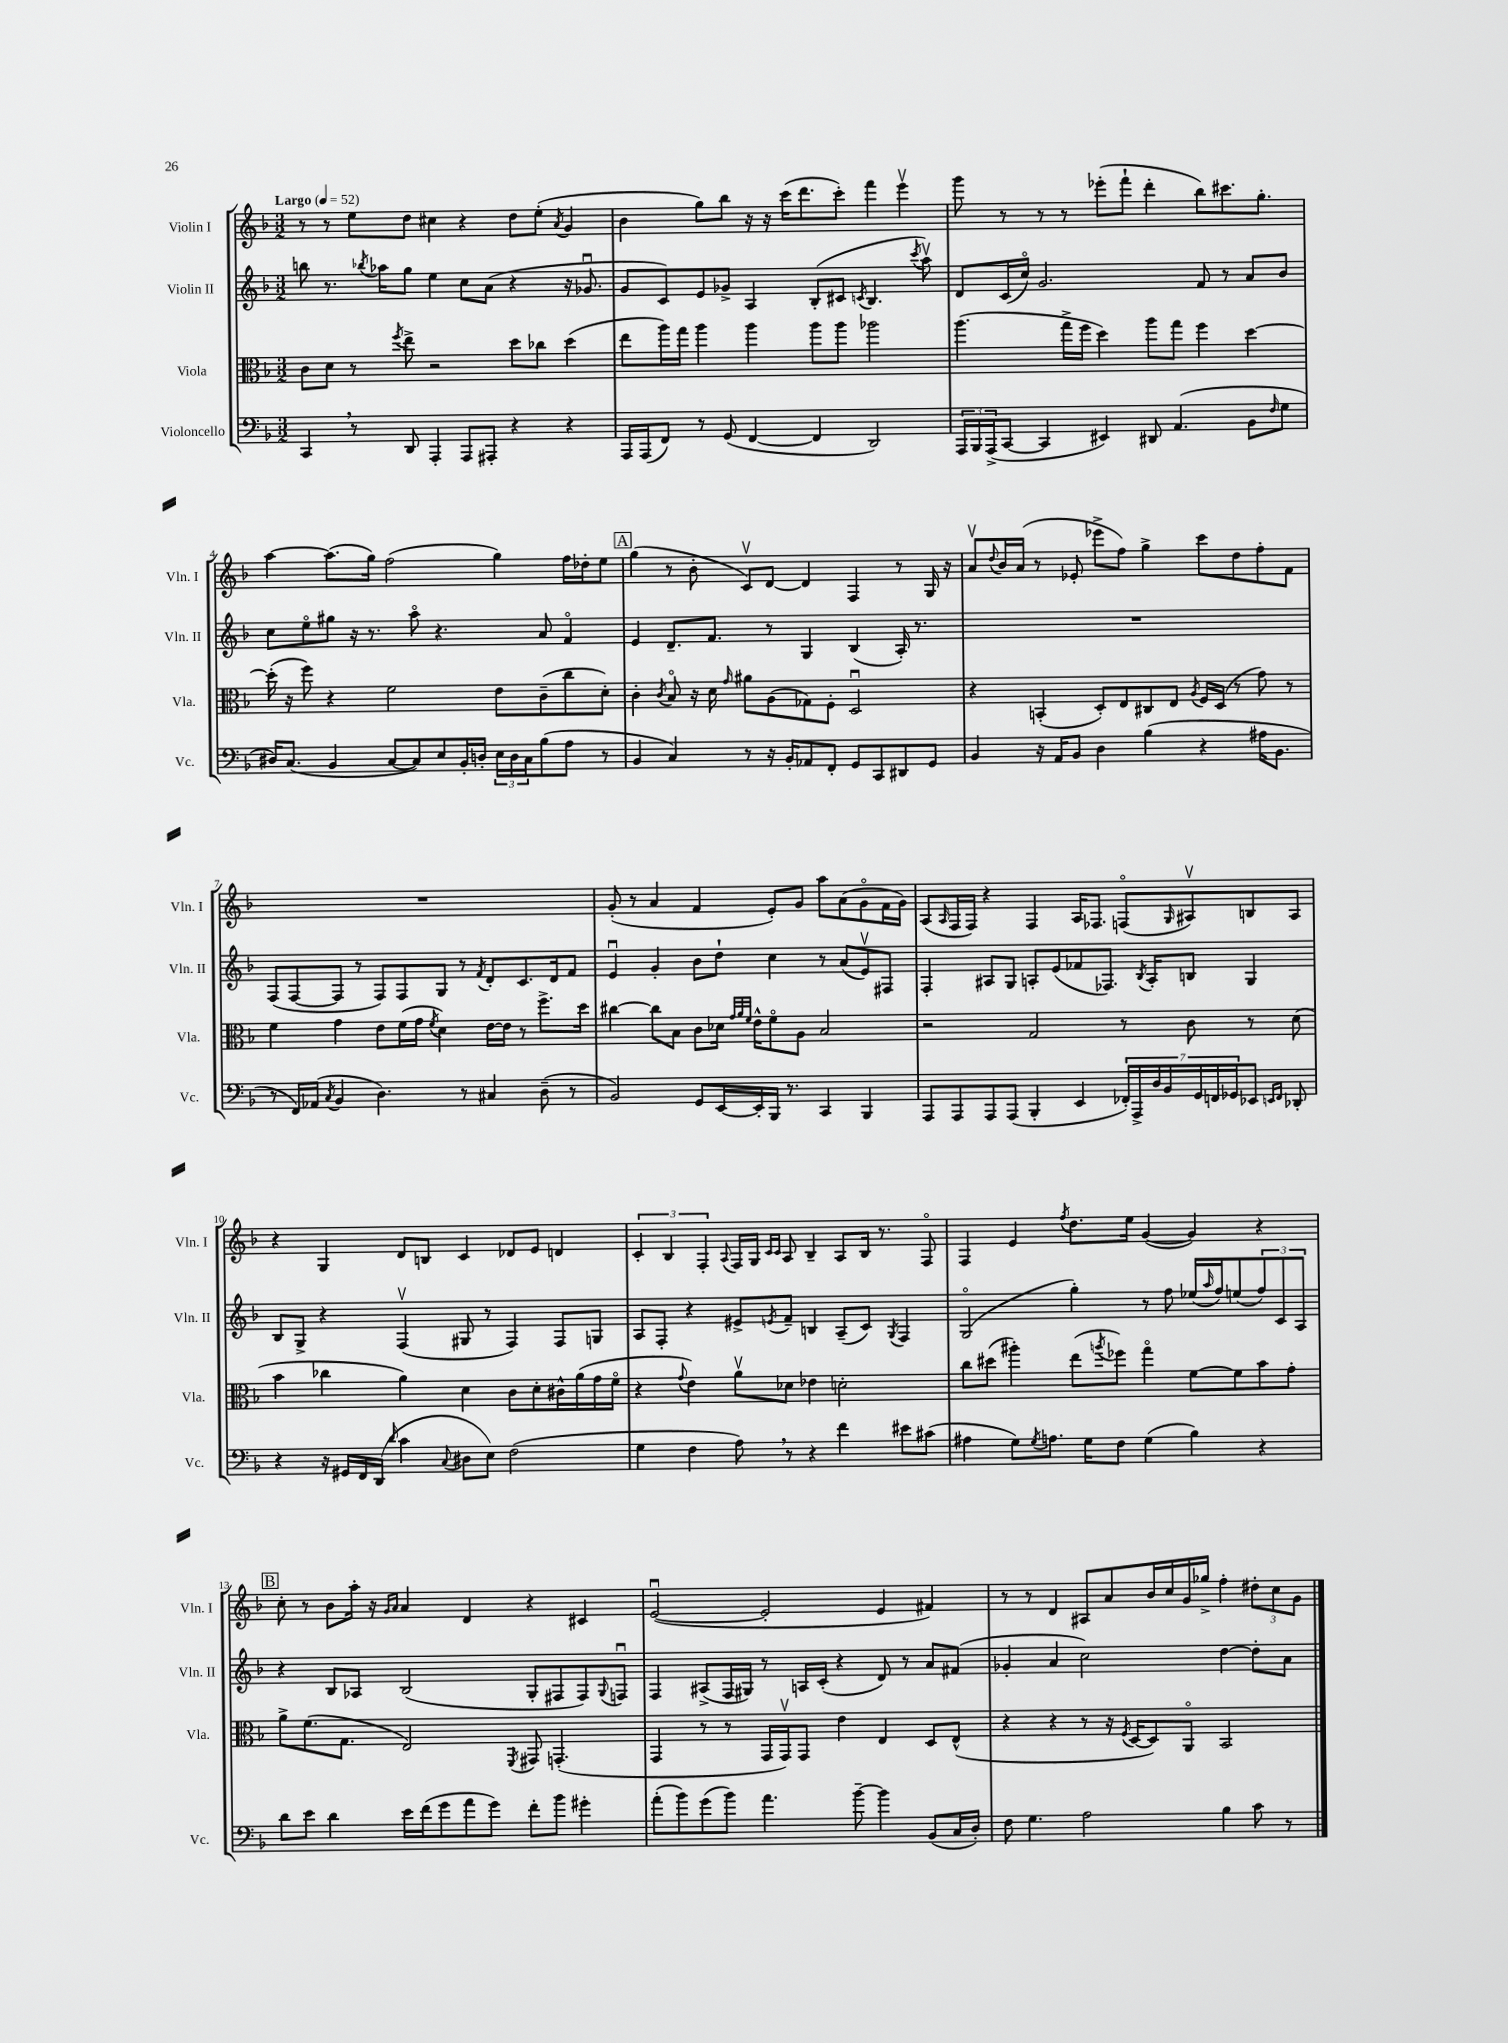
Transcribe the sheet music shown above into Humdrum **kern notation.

**kern	**kern	**kern	**kern
*staff4	*staff3	*staff2	*staff1
*clefF4	*clefC3	*clefG2	*clefG2
*k[b-]	*k[b-]	*k[b-]	*k[b-]
*M3/2	*M3/2	*M3/2	*M3/2
*MM52	*MM52	*MM52	*MM52
4CC	8c	8bb	8r
.	8d	8.r	8r
8r	8r	.	8ee
.	.	8qbb-	.
.	.	16aa-	.
.	8qff	.	.
8DD	8ee^	8gg	8dd
4AAA'	2r	4ee	4cc#
8AAA	.	8cc	4r
8AAA#'	.	(8a	.
4r	8dd	4r	8dd
.	8cc-	.	(8ee'
.	.	.	8qa
4r	(4dd	16r	4g
.	.	8.g-u	.
=	=	=	=
16AAA	8ee	8g	4b-
(16AAA	.	.	.
8FF)	16aa)	8c)	.
.	16gg	.	.
8r	4aa	8e	8gg)
(8GG	.	8g-^	8bb-
[4FF	4aa	4A	16r
.	.	.	16r
.	.	.	(16ccc
.	.	.	8.ddd
4FF]	8aa	(8B-'	.
.	8aa	8c#	8ccc')
.	.	8qc	.
2DD)	2aa-	4.B-	4fff
.	.	.	4eeev
.	.	8qccc	.
.	.	8aav)	.
=	=	=	=
24AAA	(4.aa	8d	8ggg
24BBB-	.	.	.
(24AAA^	.	.	.
[8CC	.	(16c	8r
.	.	16cco)	.
4CC]	.	2.g	8r
.	16gg^	.	8r
.	16ff	.	.
4EE#)	4dd)	.	(8eee-'
.	.	.	8fff`
8DD#	8aa	.	4ddd'
(4.AA	8gg	.	.
.	4ff	8f	8bb-)
.	.	8r	8.ccc#
8BB-	[4dd	8a	.
.	.	.	8.gg'
16qqF	.	.	.
8G	.	8b-	.
=	=	=	=
16D#)	(16dd']	8cc	[4aa
(8.C	16r	.	.
.	8ff)	8eeo	.
4BB-	4r	8gg#	(8.aa]
.	.	16r	.
.	.	8.r	16gg)
[8C	2f	.	(2ff
8C])	.	8aao	.
8E	.	4.r	.
16BB-'	.	.	.
16D'	.	.	.
24E	8e	.	4gg)
24D	.	.	.
24C	.	.	.
(8B-	(8c~	8a	.
8A	8cc	4fo	16ff
.	.	.	16dd-'
8r	8d')	.	8ee
=	=	=	=
4BB-	4c'	4e	(4gg
.	8qc	.	.
4C)	8B-o	8.d~	8r
.	16r	.	8b-'
.	16d	8.f	.
.	16qqg	.	.
8r	8a#	.	8cv)
16r	(8A	8r	[8d
16BB-'	.	.	.
8AA-	8G-)	4G	4d]
8FF'	8F'	.	.
8GG	2Du	(4B-	4F
8CC	.	.	.
8DD#	.	16A')	8r
.	.	8.r	.
8GG	.	.	16G
.	.	.	16r
=	=	=	=
4BB-	4r	1.r	8av
.	.	.	8qqdd
.	.	.	16b-
.	.	.	(16a
16r	(4BB'	.	8r
16AA	.	.	.
8BB-	.	.	8e-'
4D	8D')	.	8eee-^
.	8E	.	8ff)
(4B-	8C#	.	4gg^
.	8E	.	.
.	8qA	.	.
4r	16F	.	8ccc
.	(16D	.	.
.	8r	.	8dd
16A#	8g)	.	8ff'
8.BB-	.	.	.
.	8r	.	8f
=	=	=	=
8r	4f	(8F	1.r
16FF)	.	[8F	.
(16AA-	.	.	.
8qC	.	.	.
4BB-	4g	8F]	.
.	.	8r	.
4.D)	8e	8F)	.
.	(16f	8F	.
.	16g	.	.
.	8qf	.	.
.	4d)	8G	.
8r	.	8r	.
.	.	8qf	.
4C#	[16e	8d'	.
.	16e]	.	.
.	8r	8.c	.
(8D~	8.ff^	.	.
.	.	16d	.
8r	.	8f	.
.	16dd	.	.
=	=	=	=
2BB-)	[4cc#	4eu	(8g'
.	.	.	8r
.	8cc#]	4g'	4a
.	8B-	.	.
8GG	8c	8b-	4f
[16EE	16d-	8dd`	.
.	32qqg	.	.
.	32qqa	.	.
.	32qqf	.	.
16EE']	16e^^	.	.
16BBB-	8fo	4cc	8e')
8.r	.	.	.
.	8A	.	8g
4CC	2B-	8r	8aa
.	.	(8a	(8a
4BBB-	.	8ev)	8go
.	.	8F#	16f
.	.	.	16g)
=	=	=	=
8AAA	2r	4F'	(8A
.	.	.	16qqA
8AAA	.	.	16F
.	.	.	16F)
8AAA	.	8A#	4r
(8AAA	.	8G	.
4BBB-'	2G	8A'	4F
.	.	(8e	.
4EE	.	8f-	16A
.	.	.	8.F-
.	.	8.F-)	.
28FF-')	8r	.	(8Fo
28AAA^	.	.	.
.	.	8qB-	.
.	.	16A'	.
28D	.	.	.
28BB-	.	.	.
.	.	.	16qqG
.	8c	8B	8A#v)
28GG	.	.	.
28FF	.	.	.
28GG-	.	.	.
8EE-	8r	4G	8B
16qqEE	.	.	.
16qqFF	.	.	.
8DD-'	(8d	.	8A#
=	=	=	=
4r	4b-	8B-	4r
.	.	8G^	.
16r	4cc-	4r	4G
16GG#	.	.	.
16FF	.	.	.
(16DD	.	.	.
16qqd	.	.	.
4c	4a)	(4Fv	8d
.	.	.	8B
8qqC	.	.	.
8D#	4d	8G#	4c
8E)	.	8r	.
(2F	8c	4F)	8d-
.	8d'	.	8e
.	16c#^^	8F	4d
.	(16a	.	.
.	16g	8G	.
.	16fo	.	.
=	=	=	=
4G	4r	8A	6c'
.	.	8F'	.
.	.	.	6B-
.	8qqg	.	.
4F	4e)	4r	.
.	.	.	6F'
.	.	.	8qqA
8A)	8av	8e#^	16F
.	.	.	16G
.	.	.	16qqc
.	.	8qe	16qqc
8r	8d-	8f~	8A
4r	4e-	4B	4B-~
4f	2d'	(8A~	8A
.	.	8c)	16B-
.	.	.	8.r
.	.	8qG	.
8e#	.	4F	.
(8c#	.	.	8Fo
=	=	=	=
4A#	8cc	(2Go	4F
.	(8dd#	.	.
8G)	4aa#')	.	4e
8qG	.	.	.
8.A	.	.	.
.	.	.	8qff
.	(8ee	4gg')	8.dd
16G	.	.	.
.	8qaa	.	.
8F	8ff-)	.	.
.	.	.	16ee
(4G	4ggo	8r	([4g
.	.	8ff	.
4B-)	[8f	(16ee-	4g])
.	.	16qqaa	.
.	.	16ff)	.
.	8f]	(8ee	.
4r	8b-	12ff)	4r
.	.	12c	.
.	8g'	.	.
.	.	12A	.
=	=	=	=
8d	8a^	4r	8cc'
8e	(8.f	.	8r
4d	.	8B-	8b-
.	8.G	.	.
.	.	8A-	16aa'
.	.	.	16r
.	.	.	16qqg
.	.	.	16qqa
16e	2E)	(2B-	4a
(16f	.	.	.
8g	.	.	.
8a	.	.	4d
8g)	.	.	.
.	8qFF	.	.
8f'	8GG#	8G'	4r
8b-	(4.GG'	8F#	.
4g#'	.	8F#)	4c#
.	.	8qqG	.
.	.	8Fu	.
=	=	=	=
(8a'	4GG	4F	([2eu
8b-)	.	.	.
(8g	8r	(8A#^	.
8b-)	8r	16F	.
.	.	16G#)	.
4.a	16GG	8r	2e']
.	16GGv)	.	.
.	8GG	16A	.
.	.	(16c'	.
.	4e	4r	.
[8b-~	.	.	.
4b-]	4E	8d)	4e
.	.	8r	.
(8BB-	8D	8a	4f#)
16C	(8E^^	(8f#	.
16D')	.	.	.
=	=	=	=
8F	4r	4g-'	8r
4.G	.	.	8r
.	4r	4a	4d
2A	8r	2cc)	8A#
.	16r	.	8a
.	8qF	.	.
.	[16D	.	.
.	8D])	.	16b-
.	.	.	16cc
.	8AAo	.	16g
.	.	.	16gg-^
4B-	2BB-	[4dd	4ff'
8c	.	8dd']	12dd#'
.	.	.	12cc
8r	.	8a	.
.	.	.	12g
==	==	==	==
*-	*-	*-	*-
